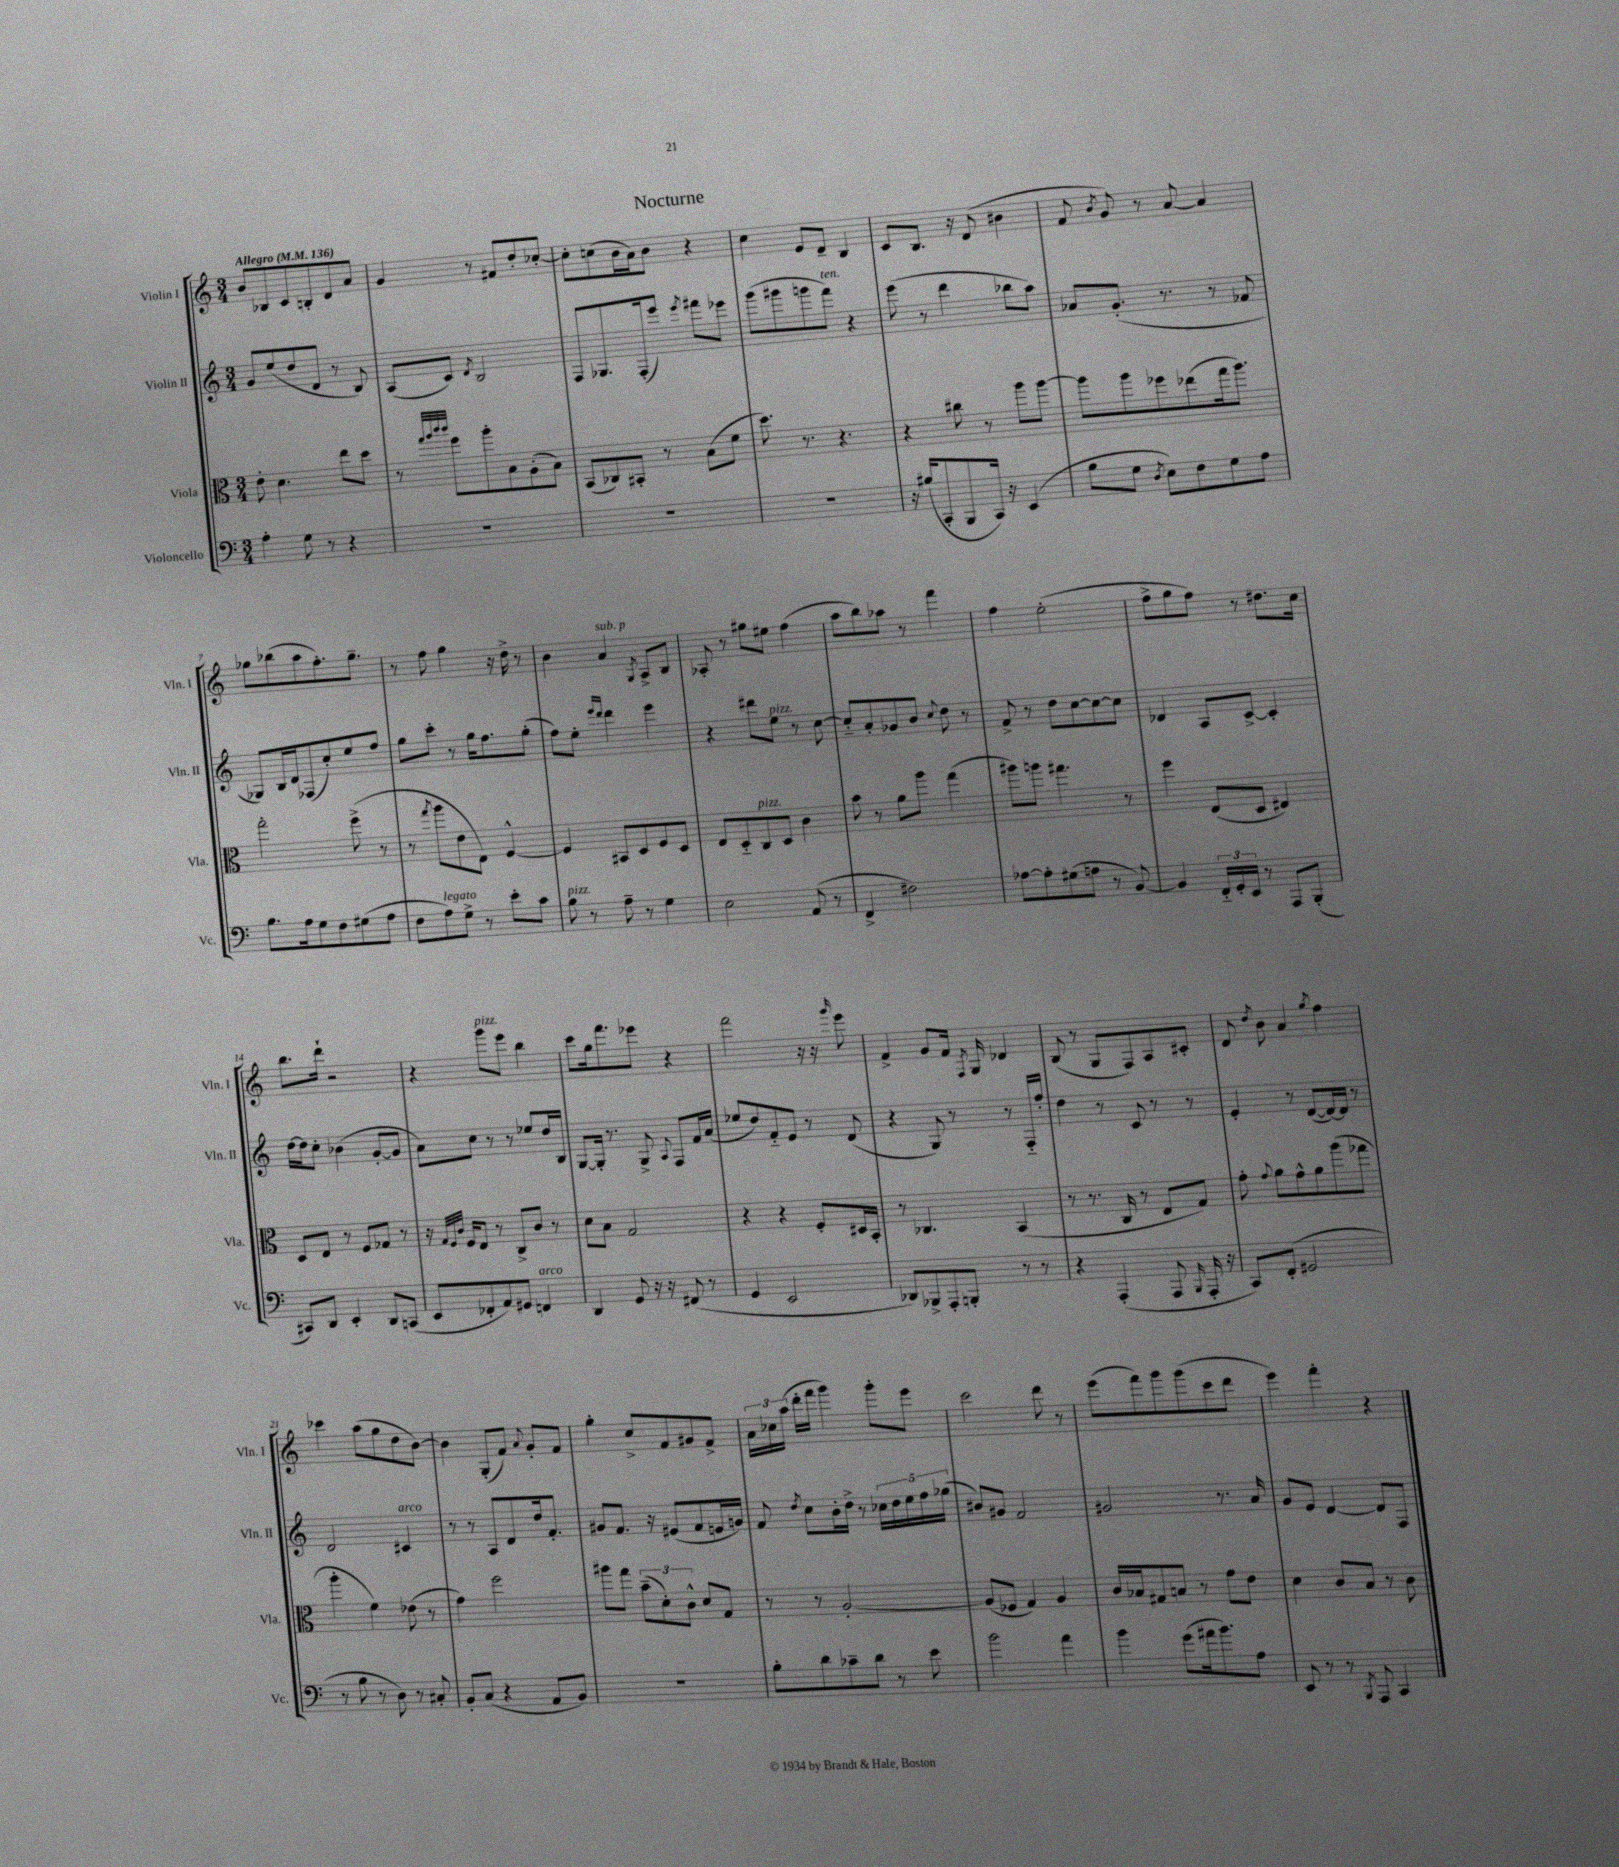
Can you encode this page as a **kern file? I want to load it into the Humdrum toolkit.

**kern	**kern	**kern	**kern
*staff4	*staff3	*staff2	*staff1
*clefF4	*clefC3	*clefG2	*clefG2
*k[]	*k[]	*k[]	*k[]
*M3/4	*M3/4	*M3/4	*M3/4
*MM136	*MM136	*MM136	*MM136
4A'	8e'	8g	8b
.	4.d	(8ee	8B-
8G	.	8dd	8c
8r	.	8d	8B'
4r	8ee	8r	8d
.	8dd	8B)	8a
=	=	=	=
2.r	8r	(8A	4g
.	32qqgg	.	.
.	32qqaa	.	.
.	32qqccc	.	.
.	32qqccc	.	.
.	8ff	8c)	.
.	.	8qd	.
.	8aa'	2B	8r
.	8B	.	8f#
.	(8A'	.	8dd'
.	8B)	.	[8cc-'
=	=	=	=
2.r	(8BB	8F	8cc-']
.	8C-)	8.G-	(8cc
.	8BB#'	.	16b
.	.	(16F'	16a)
.	8r	8eee)	8b
.	.	8qeee	.
.	(8B	8fff#	4r
.	8f	8eee-	.
=	=	=	=
2.r	8.dd)	(8ggg	4cc
.	.	8ggg#	.
.	8.r	.	.
.	.	8ggg	8e
.	4.r	8fff)	8d~
.	.	4r	4B
=	=	=	=
16r	4r	(8eee	8c
(16B#	.	.	.
8CC'	.	8r	8.B
8BBB	8cc#	4ddd	.
.	.	.	16r
16CC)	8r	.	(8d
16r	.	.	.
(4EE	8aa	8bb-	4b#
.	[8aa	8aa)	.
=	=	=	=
8B	8aa]	8a-	8f
.	.	.	8qb
8G	8aa	(8.g'	8g)
8qD	.	.	.
8E)	8ff-	.	8r
.	.	8.r	.
8F	(8ee-	.	[8a
8G	16gg	8r	4a]
.	8.aa)	.	.
8A	.	8f-	.
=	=	=	=
8.B	2gg'	8G-)	8gg-
.	.	16B	(8bb-
16A	.	16d	.
8G	.	(8F-	8aa
8F	.	8cc')	8.ff')
(8G#	(8ff^	8ee	.
.	.	.	8.gg-~
8A	8r	8ff	.
=	=	=	=
8F	8r	8gg	8r
.	8qgg	.	.
8A)	8aa	8ccc'	8ff
8G^	8e	8r	4gg
8r	8E)	16gg	.
.	.	8.ff	.
8e'	[4F^^	.	16r
.	.	.	16dd^
8c	.	(8gg'	8r
=	=	=	=
8B	4F]	8ff)	4b
8r	.	8ee'	.
.	.	16qqeee	.
.	.	16qqddd	.
8A~	8BB#	4ddd	4a
8r	8D	.	.
.	.	.	8qG
4G	8F	4eee	8A^
.	8D	.	8B
=	=	=	=
2E	8E	4r	8A-'
.	8D'~	.	8r
.	8C	8ddd#	8gg#
.	8D	8ee	8ee#
(8AA	4c	8r	(4ff
8r	.	[8cc	.
=	=	=	=
4FF^	8b	8cc'~]	8aa
.	8r	8a'	8bb)
2F#)	8a	8g-	8aa-
.	8aa	8b	8r
.	.	8qqcc	.
.	(4gg	8dd	4fff
.	.	8r	.
=	=	=	=
[8A-	8aa#)	8f^	4ff
8A-']	8aa	8r	.
(8G#	4.gg#	8dd	(2ee'
8A	.	[8cc	.
8r	.	8cc_	.
[8BB)	8r	8cc]	.
=	=	=	=
4BB]	4ff	4d-	8ff^
.	.	.	8gg
24FF'~	(8E	8A	8ff)
24GG'	.	.	.
24EE	.	.	.
8r	8D	[8c^	8r
8AAA	4E#)	4c']	8.dd#
(8BBB'	.	.	.
.	.	.	16cc
=	=	=	=
8CC#)	8D	[16dd	8.bb
.	.	16dd]	.
8DD	8E	8cc'	.
.	.	.	16ddd`
4EE'	8r	(4b-	2r
.	8F	.	.
8DD	8G-	[8g'	.
(8CC	8r	8g]	.
=	=	=	=
8EE	16r	8a)	4r
.	32qqG	.	.
.	32qqF	.	.
.	32qqc	.	.
.	16F	.	.
8FF-'	8E	8cc	.
8AA)	8r	8r	8ggg
8GG#	8C^	8r	8eee
4FF	8c	8ee-	4bb
.	8r	16dd	.
.	.	16B	.
=	=	=	=
4DD	8d	[8G	8ccc
.	8B	16G']	16gg
.	.	8.r	8.fff
8GG	2G	.	.
16r	.	8G^	8eee-
16r	.	.	.
.	.	8qqA	.
(8FF#	.	8F	4r
8r	.	16f	.
.	.	(16a	.
=	=	=	=
4GG	4r	8ee-	2fff
.	.	8dd)	.
2EE	4r	8f'~	.
.	.	8e	.
.	8F'	8r	16r
.	.	.	16r
.	.	.	16qqggg
.	16D#	(8d	8eee
.	16BB'	.	.
=	=	=	=
8DD-)	8r	4r	4f^
8BBB-^	4.C-	.	.
8AAA'	.	8G)	8g
8BBB'	.	8r	16f
.	.	.	8qF
.	.	.	16G
8r	(4BB	8r	4d-
8r	.	16F'~	.
.	.	16ff'	.
=	=	=	=
4r	8r	4dd	(8B
.	8.r	.	8r
(4AAA'	.	8r	8G
.	16C	.	.
.	8r	8c	8F)
8AAA	8E	8r	8A
16qqBBB	.	.	.
16AAA'	8G)	8r	8c#'
16r	.	.	.
=	=	=	=
8CC)	8g'	4e'	8d
.	8qqg	.	8qdd
(8FF'	8a	.	8b
2GG#	8g^^	8r	4a
.	8a	([8d	.
.	.	.	8qgg
.	(8aa	16d_)	4ff
.	.	16d]	.
.	8gg-	8r	.
=	=	=	=
8r	4aa'	2d	4ccc-
8B	.	.	.
8r	4f)	.	(8aa
8D)	.	.	8gg
8r	(8e-	4c#	8dd
8C#'	8r	.	[8b)
=	=	=	=
8BB'	4g)	8r	4b]
(8C	.	8r	.
4r	2ff	8A	(8G'
.	.	8d	8f)
.	.	.	8qqa
8AA	.	16dd	8g'
.	.	8.f'	.
8BB)	.	.	8f
=	=	=	=
2.r	8aa#	8g#	4gg'
.	8gg	8.f	.
.	(12b~	.	8cc^
.	.	16r	.
.	12d')	.	.
.	.	(8e#	8f
.	12c^^	.	.
.	8d	8f	8g#
.	8G	16e	8f^
.	.	16g)	.
=	=	=	=
8B'	8r	8f	24a
.	.	.	24cc-
.	.	.	(24aa
.	.	8qdd	.
8d	8r	8cc	16ddd'
.	.	.	16fff
8c-~	[2A'	16b'	4ggg)
.	.	16dd^	.
8d	.	8r	.
8r	.	20cc-	8ggg'
.	.	20dd	.
.	.	20ee	.
8e	.	.	8eee
.	.	20ff	.
.	.	(20gg-	.
=	=	=	=
2b	(8A]	8b#)	2ccc
.	8F-	8g#	.
.	4G)	2f	.
4a	4A	.	8ddd
.	.	.	8r
=	=	=	=
4b	16c	2g#	(8eee
.	16B-	.	.
.	8G#	.	8fff)
(8g	8B	.	8ggg
16a#	8r	.	(8ggg
8.b)	.	.	.
.	8g	8.r	8ccc
8A	8e	.	8ddd
.	.	16a	.
=	=	=	=
8EE	4d	8g	4eee)
8r	.	8e	.
8r	8c	[4d	4fff'
8qBBB	.	.	.
8AAA	8B	.	.
4CC	8r	8d]	4r
.	8c	8F	.
==	==	==	==
*-	*-	*-	*-
